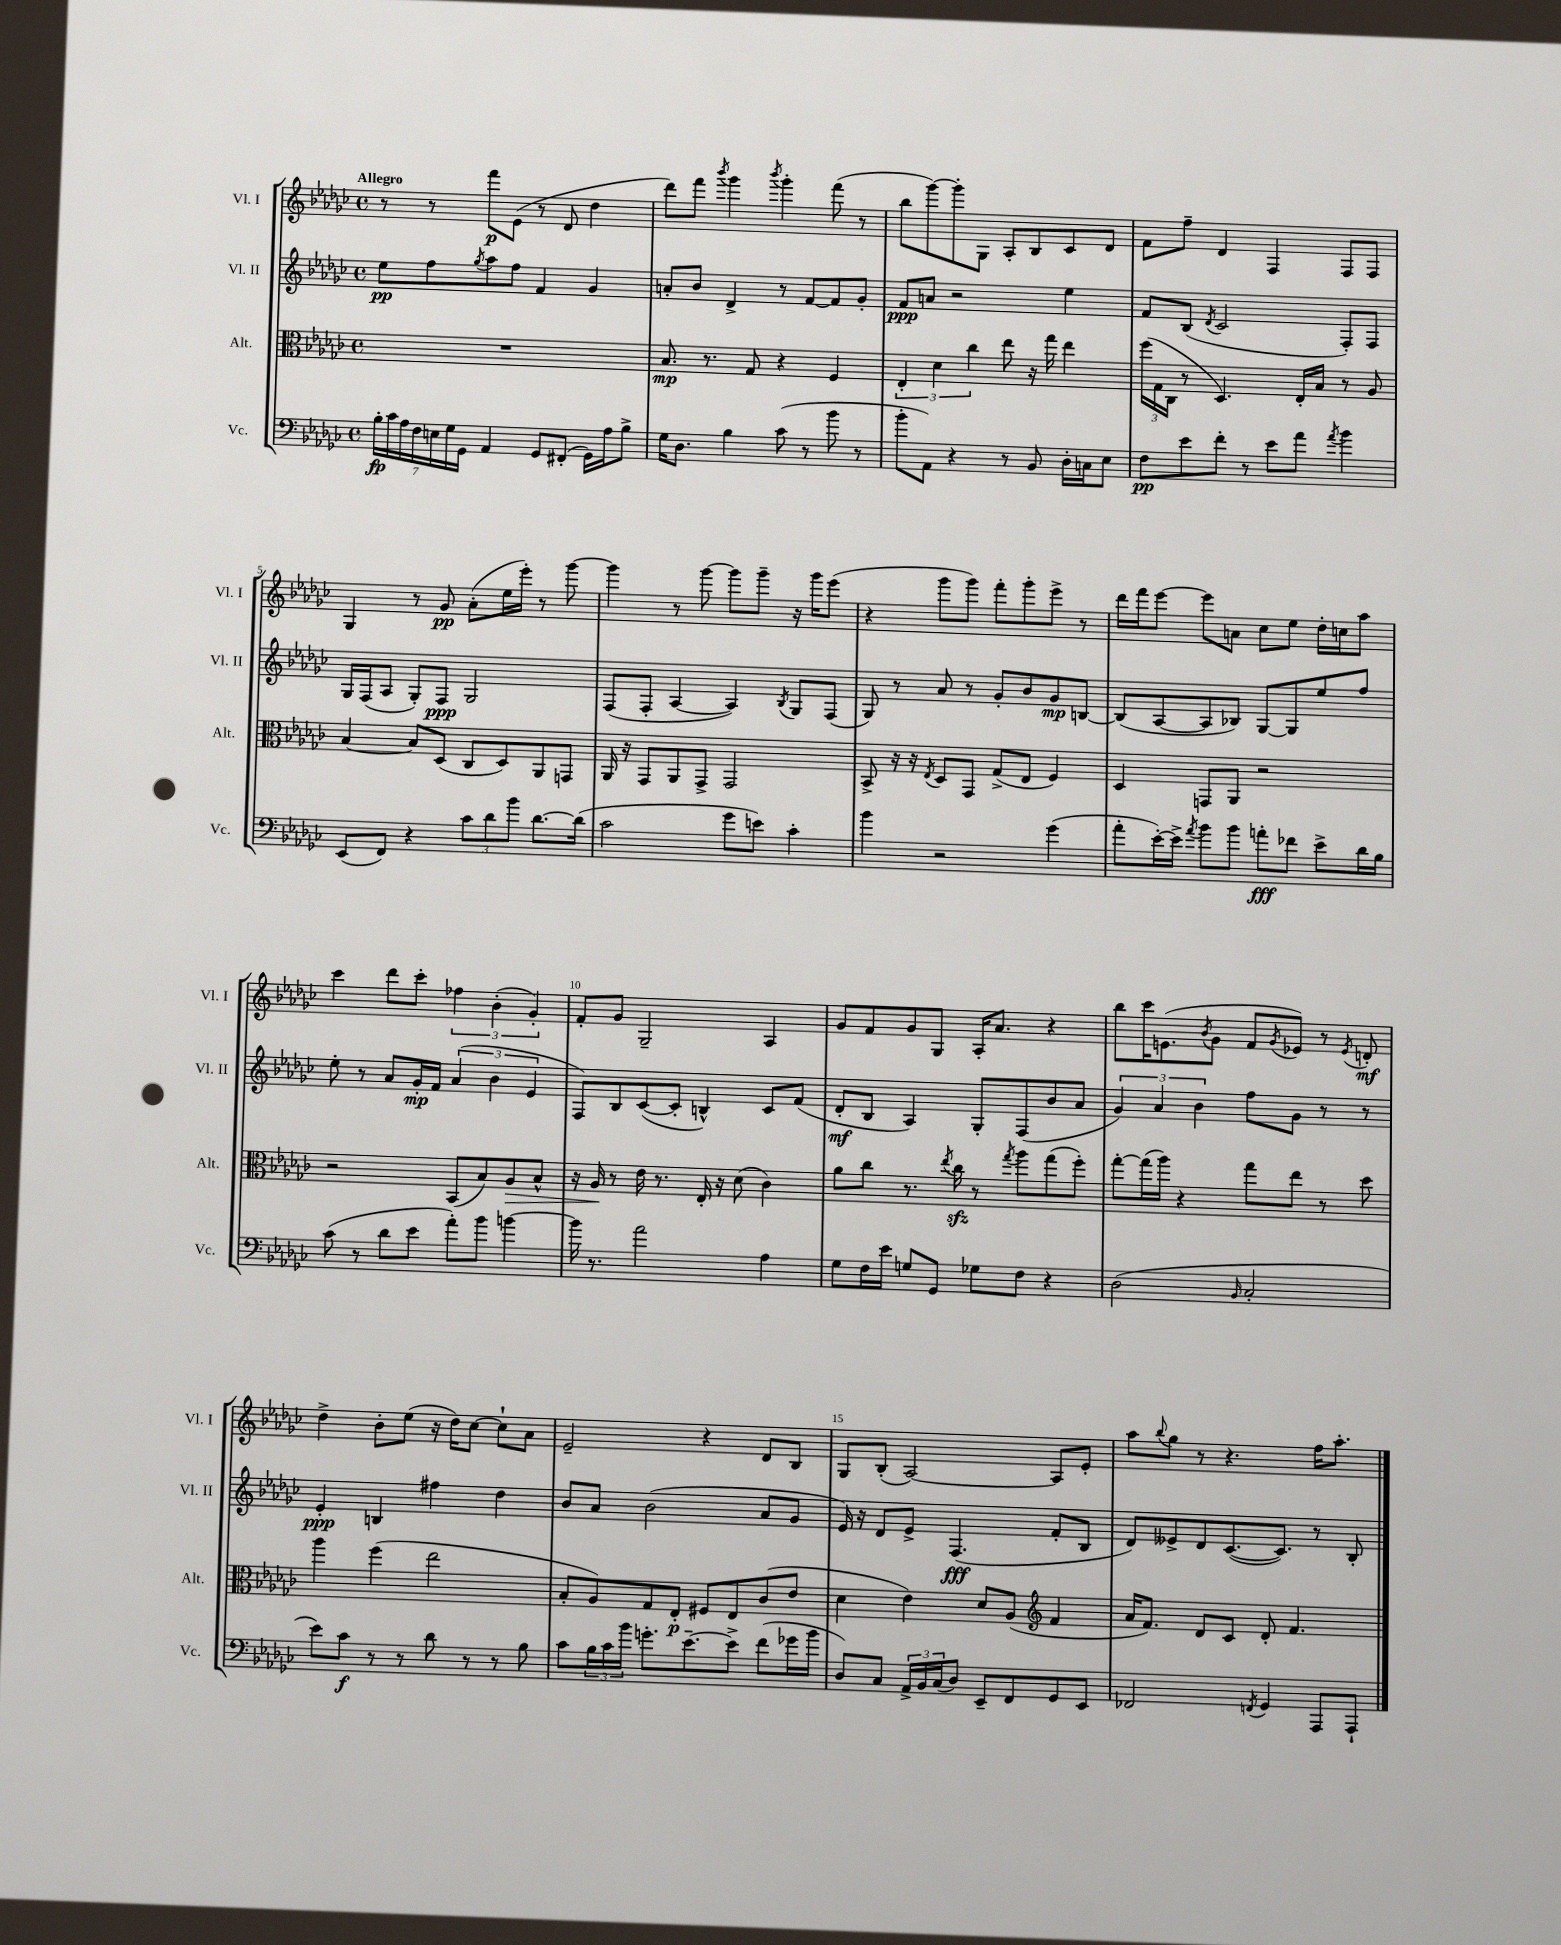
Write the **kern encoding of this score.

**kern	**dynam	**kern	**dynam	**kern	**dynam	**kern	**dynam
*part4	*part4	*part3	*part3	*part2	*part2	*part1	*part1
*staff4	*staff4	*staff3	*staff3	*staff2	*staff2	*staff1	*staff1
*I"Vc.	*	*I"Alt.	*	*I"Vl. II	*	*I"Vl. I	*
*I'Vc.	*	*I'Alt.	*	*I'Vl. II	*	*I'Vl. I	*
*clefF4	*	*clefC3	*	*clefG2	*	*clefG2	*
*k[b-e-a-d-g-c-]	*	*k[b-e-a-d-g-c-]	*	*k[b-e-a-d-g-c-]	*	*k[b-e-a-d-g-c-]	*
*M4/4	*	*M4/4	*	*M4/4	*	*M4/4	*
*met(c)	*	*met(c)	*	*met(c)	*	*met(c)	*
=1	=1	=1	=1	=1	=1	=1	=1
!	!	!	!	!	!	!LO:TX:a:B:t=Allegro	!
28B-'\LL	fp	1r	.	8ee-\L	pp	8r	.
28c-\	.	.	.	.	.	.	.
28A-\	.	.	.	.	.	.	.
28F\	.	.	.	.	.	.	.
.	.	.	.	8ff\	.	8r	.
28En\	.	.	.	.	.	.	.
28G-\	.	.	.	.	.	.	.
28GG-\JJ	.	.	.	.	.	.	.
.	.	.	.	8qgg-/	.	.	.
4AA-/	.	.	.	8aa-\	.	8fff\L	p
.	.	.	.	8ff\J	.	(8e-\J	.
8GG-/L	.	.	.	4f/	.	8r	.
(8FF#X'/J	.	.	.	.	.	8d-/	.
16GG-\LL)	.	.	.	4g-/	.	4dd-\	.
16A-\J	.	.	.	.	.	.	.
8B-^\J	.	.	.	.	.	.	.
=2	=2	=2	=2	=2	=2	=2	=2
16G-\KL	.	8.B-/	mp	8an'/L	.	8ddd-\L)	.
8.D-\J	.	.	.	.	.	.	.
.	.	.	.	8b-/J	.	8fff\J	.
.	.	8.r	.	.	.	.	.
.	.	.	.	.	.	8qbbb-/	.
4B-\	.	.	.	4d-^/	.	4ggg-\	.
.	.	8G-/	.	.	.	.	.
.	.	.	.	.	.	8qbbb-/	.
(8c-\	.	4r	.	8r	.	4ggg-'\	.
8r	.	.	.	[8f/L	.	.	.
8b-\	.	4F/	.	8f/]	.	(8fff\	.
8r	.	.	.	8g-'/J	.	8r	.
=3	=3	=3	=3	=3	=3	=3	=3
8b-'\L	.	6E-'/	.	8f/L	ppp	8bb-\L	.
8AA-\J)	.	.	.	8an/J	.	[8ggg-\)	.
.	.	6d-\	.	.	.	.	.
4r	.	.	.	2r	.	8ggg-'\]	.
.	.	6cc-\	.	.	.	.	.
.	.	.	.	.	.	8G-\J	.
8r	.	8ee-\	.	.	.	8A-'/L	.
8BB-/	.	16r	.	.	.	8B-/	.
.	.	16gg-\	.	.	.	.	.
16D-'\LL	.	4ee-\	.	4ee-\	.	8c-/	.
16Cn\J	.	.	.	.	.	.	.
8E-\J	.	.	.	.	.	8d-/J	.
=4	=4	=4	=4	=4	=4	=4	=4
8F\L	pp	(24ff\LL	.	8f/L	.	8f\L	.
.	.	24G-\	.	.	.	.	.
.	.	24C-\JJ	.	.	.	.	.
8e-\	.	8r	.	(8B-/J	.	8ff~\J	.
.	.	.	.	8qd-/	.	.	.
8f'\J	.	4.D-/)	.	2c-/	.	4d-/	.
8r	.	.	.	.	.	.	.
8e-\L	.	.	.	.	.	4F/	.
8a-\J	.	16E-'/LL	.	.	.	.	.
.	.	16B-/JJ	.	.	.	.	.
8qa-/	.	.	.	.	.	.	.
4b-\	.	8r	.	8F'/L)	.	8F/L	.
.	.	8A-/	.	8F/J	.	8F/J	.
!!LO:LB:g=z
=5	=5	=5	=5	=5	=5	=5	=5
(8EE-/L	.	[4B-/	.	16G-/LL	.	4G-/	.
.	.	.	.	(16F/J	.	.	.
8FF/J)	.	.	.	8A-/J	.	.	.
4r	.	8B-/L]	.	8G-'/L)	.	8r	.
.	.	(8D-/J	.	8F/J	ppp	8g-/	pp
12c-\L	.	8C-/L	.	2G-/	.	(8a-'\L	.
12d-\	.	.	.	.	.	.	.
.	.	8D-/)	.	.	.	16ee-\L	.
12b-\J	.	.	.	.	.	.	.
.	.	.	.	.	.	16eee-'\JJ)	.
[8.d-\L	.	8AA-/	.	.	.	8r	.
.	.	8GGn/J	.	.	.	[8ggg-\	.
(16d-\Jk]	.	.	.	.	.	.	.
=6	=6	=6	=6	=6	=6	=6	=6
2c-\	.	16AA-/	.	(8F/L	.	4ggg-\]	.
.	.	16r	.	.	.	.	.
.	.	8GG-/L	.	8F'/J	.	.	.
.	.	8AA-/	.	[4A-/	.	8r	.
.	.	8GG-^/J	.	.	.	[8ggg-\	.
8g-\L	.	2GG-/	.	4A-/])	.	8ggg-\L]	.
8en\J)	.	.	.	.	.	8ggg-~\J	.
.	.	.	.	8qB-/	.	.	.
4c-'\	.	.	.	8G-/L	.	16r	.
.	.	.	.	.	.	16ggg-\KL	.
.	.	.	.	(8F/J	.	(8eee-\J	.
=7	=7	=7	=7	=7	=7	=7	=7
4b-\	.	8BB-^/	.	8G-/)	.	4r	.
.	.	16r	.	8r	.	.	.
.	.	16r	.	.	.	.	.
.	.	8qE-/	.	.	.	.	.
2r	.	8D-/L	.	8a-/	.	8ggg-\L	.
.	.	8GG-/J	.	8r	.	8ggg-\J)	.
.	.	(8G-^/L	.	8g-'/L	.	8fff'\L	.
.	.	8E-/J	.	8b-/	.	8ggg-'\	.
(4g-\	.	4F/)	.	8g-/	mp	8eee-^\J	.
.	.	.	.	[8Bn/J	.	8r	.
=8	=8	=8	=8	=8	=8	=8	=8
8a-'\L	.	4D-/	.	(8B/L]	.	16ddd-\LL	.
.	.	.	.	.	.	16fff\J	.
[16e-'\L)	.	.	.	[8A-/	.	[8eee-\J	.
16e-^\JJ]	.	.	.	.	.	.	.
8qa-/	.	.	.	.	.	.	.
8b-\L	.	8GGn/L	.	8A-/]	.	8eee-\L]	.
8b-\J	.	8AA-/J	.	8B-X/J)	.	8an\J	.
8an'\L	fff	2r	.	[8G-/L	.	8cc-\L	.
8f-X\J	.	.	.	8G-/]	.	8ee-\J	.
8e-^\L	.	.	.	8ee-/	.	16dd-'\LL	.
.	.	.	.	.	.	16ccn\J	.
16d-\L	.	.	.	8ff/J	.	8aa-\J	.
16B-\JJ	.	.	.	.	.	.	.
!!LO:LB:g=z
=9	=9	=9	=9	=9	=9	=9	=9
(8c-\	.	2r	.	8ee-'\	.	4ccc-\	.
8r	.	.	.	8r	.	.	.
8d-\L	.	.	.	8a-/L	.	8ddd-\L	.
8e-\J	.	.	.	16g-'/L	mp	8ccc-'\J	.
.	.	.	.	16f/JJ	.	.	.
8a-'\L)	.	(8BB-/L	.	(6a-/	.	6ff-X\	.
8b-\J	.	8B-/)	.	.	.	.	.
.	.	.	.	6b-\	.	(6b-'\	.
!	!	!	!LO:HP:b	!	!	!	!
[4bn\	.	8A-/	>	.	.	.	.
.	.	.	.	6e-/	.	6g-'/)	.
.	.	8B-^^/J	.	.	.	.	.
=10	=10	=10	=10	=10	=10	=10	=10
16b\]	.	16r	.	8F/L)	.	8f'/L	.
8.r	.	16A-/	.	.	.	.	.
.	.	8r	]	8B-/	.	8g-/J	.
2a-\	.	16e-\	.	([8c-/	.	2G-~/	.
.	.	8.r	.	.	.	.	.
.	.	.	.	8c-'/J]	.	.	.
.	.	16E-'/	.	4Bn^^/)	.	.	.
.	.	16r	.	.	.	.	.
.	.	(8d-\	.	.	.	.	.
4A-\	.	4c-\)	.	8c-/L	.	4A-/	.
.	.	.	.	(8f/J	.	.	.
=11	=11	=11	=11	=11	=11	=11	=11
8G-\L	.	8a-\L	.	8d-'/L	mf	8g-/L	.
16F\L	.	8cc-\J	.	8B-/J	.	8f/	.
16e-\JJ	.	.	.	.	.	.	.
8Gn/L	.	8.r	.	4A-/)	.	8g-/	.
8GG-/J	.	.	.	.	.	8G-/J	.
.	.	8qee-/	.	.	.	.	.
.	.	16cc-zz\	.	.	.	.	.
8G-X\L	.	8r	.	8G-'/L	.	16A-'/KL	.
.	.	.	.	.	.	8.a-/J	.
.	.	8qgg-/	.	.	.	.	.
8F\J	.	8aa-\L	.	(8F/	.	.	.
4r	.	(8gg-\	.	8b-/	.	4r	.
.	.	8ff'\J)	.	8a-/J	.	.	.
=12	=12	=12	=12	=12	=12	=12	=12
(2D-\	.	[8gg-'\L	.	6g-/)	.	8bb-\L	.
.	.	(16gg-\L]	.	.	.	16ccc-\K	.
.	.	.	.	6a-/	.	.	.
.	.	16aa-\JJ)	.	.	.	(8.en\	.
.	.	4r	.	.	.	.	.
.	.	.	.	6b-\	.	.	.
.	.	.	.	.	.	8qb-/	.
.	.	.	.	.	.	8g-\J	.
16qqBB-/	.	.	.	.	.	.	.
2C-'/	.	8gg-\L	.	8ff\L	.	8f/L	.
.	.	.	.	.	.	8qg-/	.
.	.	8ee-\J	.	8g-\J	.	8e-X/J)	.
.	.	8r	.	8r	.	8r	.
.	.	.	.	.	.	8qe-/	.
.	.	8dd-\	.	8r	.	8dn'/	mf
!!LO:LB:g=z
=13	=13	=13	=13	=13	=13	=13	=13
8e-\L)	.	4aa-\	.	4e-'/	ppp	4dd-^\	.
8c-\J	f	.	.	.	.	.	.
8r	.	(4ff\	.	4Bn/	.	8b-'\L	.
8r	.	.	.	.	.	(8ee-\J	.
8d-\	.	2ee-\	.	4ff#X\	.	16r	.
.	.	.	.	.	.	16dd-\KL)	.
8r	.	.	.	.	.	[8cc-\J	.
8r	.	.	.	4dd-\	.	8cc-`\L]	.
8B-\	.	.	.	.	.	8a-\J	.
=14	=14	=14	=14	=14	=14	=14	=14
8c-\L	.	8B-'/L	.	8b-/L	.	2e-~/	.
24B-\L	.	8A-/)	.	8a-/J	.	.	.
24c-\	.	.	.	.	.	.	.
24b-\JJ	.	.	.	.	.	.	.
8.gn'\L	.	8G-/	.	(2b-\	.	.	.
.	.	8E-'/J	p	.	.	.	.
[8.e-~\	.	.	.	.	.	.	.
.	.	8F#X/L	.	.	.	4r	.
8e-^\J]	.	8E-/	.	.	.	.	.
(8f\L	.	(8c-/	.	8a-/L	.	8d-/L	.
16g-X\L	.	8e-/J	.	8g-/J	.	8B-/J	.
16b-\JJ	.	.	.	.	.	.	.
=15	=15	=15	=15	=15	=15	=15	=15
8D-/L)	.	4d-\	.	16e-/)	.	8G-/L	.
.	.	.	.	16r	.	.	.
8C-/J	.	.	.	8d-/L	.	(8B-'/J	.
24AA-^/LL	.	4e-\)	.	8e-^/J	.	[2A-/)	.
24BB-/	.	.	.	.	.	.	.
(24C-/J	.	.	.	.	.	.	.
8D-/J)	.	.	.	(4.F/	fff	.	.
8EE-~/L	.	8d-/L	.	.	.	.	.
8FF/	.	(8A-/J	.	.	.	.	.
*	*	*clefG2	*	*	*	*	*
8GG-/	.	4f/	.	8f'/L	.	8A-/L]	.
8EE-/J	.	.	.	8B-/J	.	8e-'/J	.
=16	=16	=16	=16	=16	=16	=16	=16
2FF-X/	.	16a-/KL	.	8d-/L)	.	8aa-\L	.
.	.	8.f/J)	.	.	.	.	.
.	.	.	.	.	.	8qqbb-/	.
.	.	.	.	8e--X^/	.	8gg-\J	.
.	.	8d-/L	.	8d-/	.	8r	.
.	.	8c-/J	.	([8.c-/	.	4.r	.
8qFFn/	.	.	.	.	.	.	.
4GG-/	.	8d-'/	.	.	.	.	.
.	.	.	.	8.c-/J])	.	.	.
.	.	4.f/	.	.	.	.	.
8AAA-/L	.	.	.	8r	.	16ff\KL	.
.	.	.	.	.	.	8.aa-'\J	.
8AAA-`/J	.	.	.	8B-'/	.	.	.
==	==	==	==	==	==	==	==
*-	*-	*-	*-	*-	*-	*-	*-
